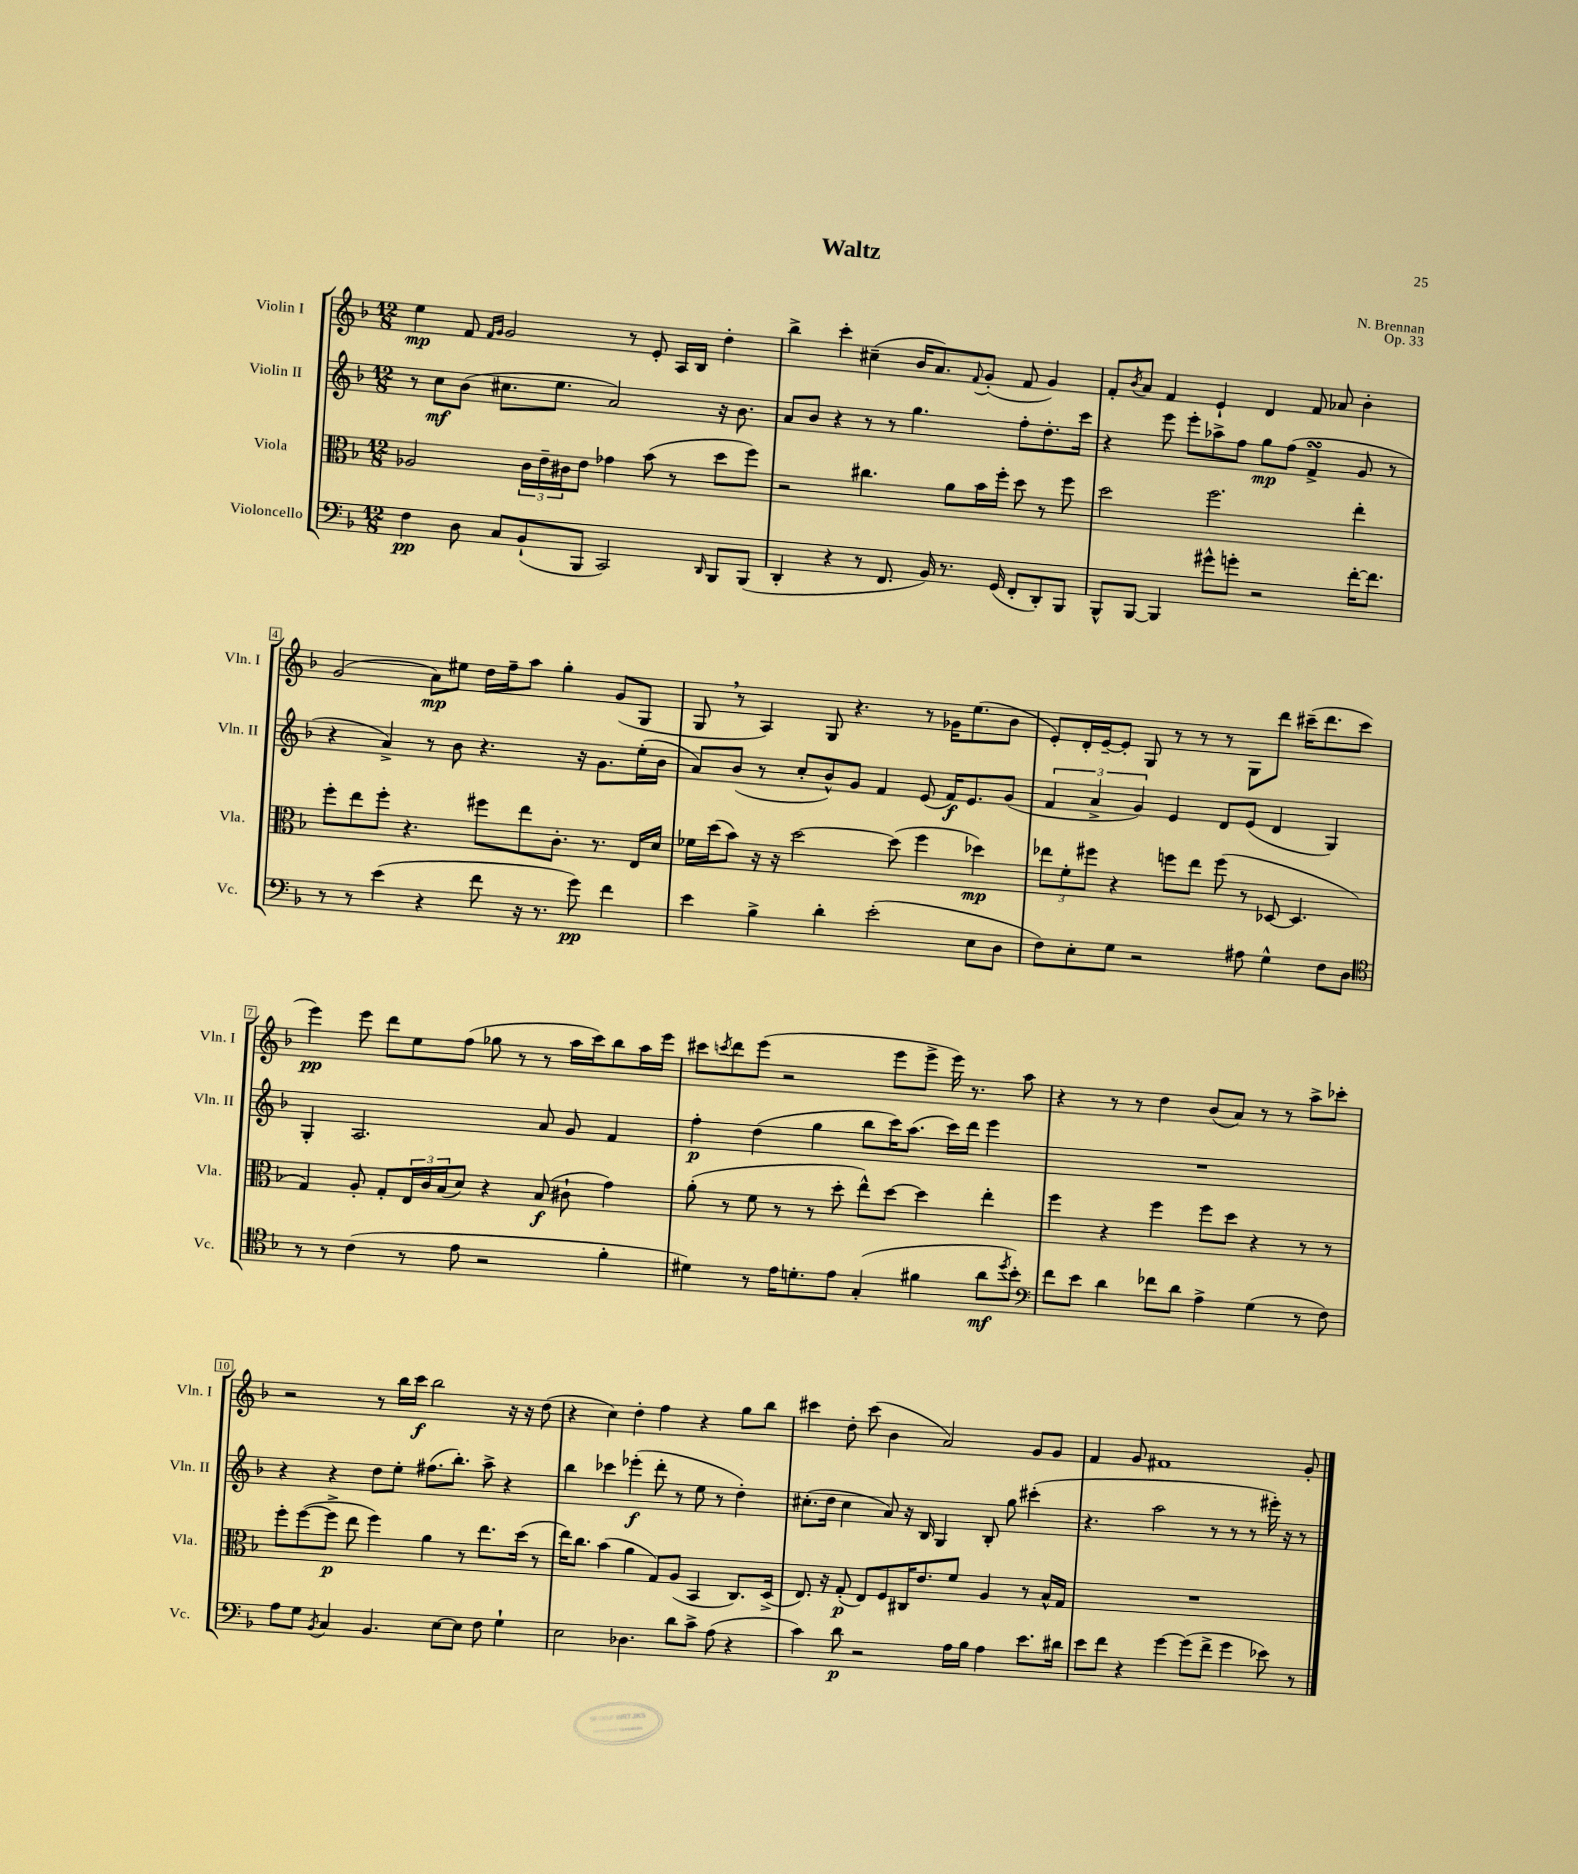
\header { title = "Waltz" composer = "N. Brennan" opus = "Op. 33" }
<<
\new StaffGroup <<
\new Staff = "s0" \with { instrumentName = "Violin I" shortInstrumentName = "Vln. I" } {
    \clef treble \key f \major \numericTimeSignature \time 12/8
    e''4\mp f'8 \grace { f'16 g'16 } g'2 r8 e'8-. a16 bes16 d''4-. |
    bes''4-> c'''4-. cis''4--( bes'16 a'8.) \appoggiatura { f'8 } g'8-.( f'8 g'4) |
    f'8-. \acciaccatura { bes'8 } a'8 f'4 e'4-! d'4 f'8 aes'8 bes'4-. |
    g'2( a'8\mp) eis''8 d''16 f''16-- a''8 g''4-. g'8( g8 |
    g8 \breathe r8 a4) g8 r4. r8 ges'16 e''8.( bes'8 |
    e'8-.) d'16-. e'16~-- e'8-. g8 r8 r8 r8 g8 d'''8 cis'''16--( d'''8. cis'''8 |
    e'''4\pp) e'''8 d'''8 e''8 f''8( ges''8 r8 r8 a''16 c'''16) bes''8 a''16 e'''16 |
    cis'''8 \acciaccatura { c'''8 } d'''8 e'''8( r2 e'''8 e'''8-> e'''16) r8. a''8 |
    r4 r8 r8 d''4 bes'8( a'8) r8 r8 a''8-> ces'''8-. |
    r2 r8 bes''16 c'''16\f bes''2 r16 r16 d''8( |
    r4 c''4) d''4-. f''4 r4 g''8 bes''8 |
    cis'''4 d''8-. cis'''8( bes'4 a'2) g'8 g'8 |
    f'4 g'8 fis'1 g'8-. \bar "|." |
}
\new Staff = "s1" \with { instrumentName = "Violin II" shortInstrumentName = "Vln. II" } {
    \clef treble \key f \major \numericTimeSignature \time 12/8
    r8 c''8\mf bes'8( cis''8. e''8. a'2) r16 bes'8. |
    a'8 bes'8 r4 r8 r8 g''4. f''8-. d''8.-. c'''16 |
    r4 e'''8 e'''8-. aes''8-> f''8 g''8\mp f''8( f'4->\turn g'8 r8 |
    r4 a'4->) r8 bes'8 r4. r16 g'8. e''16-.( bes'16 |
    a'8) bes'8( r8 c''8-. bes'8-^) g'8 f'4 e'8( f'16\f) e'8. g'8( |
    \tuplet 3/2 { f'4 a'4-> g'4) } e'4 d'8 e'8( d'4 g4) |
    g4-. a2. a'8 g'8 f'4 |
    f''4-.\p d''4( g''4 bes''8 c'''16) a''8.( c'''16) d'''16 e'''4 |
    R1. |
    r4 r4 d''8 e''8-. fis''8.( bes''8.-.) a''8-> r4 |
    bes''4 ces'''4 ees'''4-.\f( d'''8-. r8 e''8 r8 d''4-.) |
    cis''8.-.( d''16 cis''4 a'8) r16 bes16 g4 bes8-. g''8 cis'''4-.( |
    r4. a''2 r8 r8 r8 eis'''16-.) r16 r8 \bar "|." |
}
\new Staff = "s2" \with { instrumentName = "Viola" shortInstrumentName = "Vla." } {
    \clef alto \key f \major \numericTimeSignature \time 12/8
    aes2 \tuplet 3/2 { c'16 e'16-- cis'16 } e'8 ges'4 bes'8( r8 d''8 f''8) |
    r2 cis''4. a'8 bes'16 f''16-. d''8 r8 f''8 |
    d''2 f''2. e''4-. |
    f''8-. e''8 f''8-. r4. fis''8 e''8 c'8.-. r8. e16 d'16 |
    fes'16 d''16( bes'8) r16 r16 d''2~ d''8( f''4 des''4\mp) |
    \tuplet 3/2 { ees''8 f'8-. fis''8 } r4 f''8 ees''8 f''8( r8 des8~ des4. |
    g4) a8-. g8-. \tuplet 3/2 { e16 c'16 bes16( } d'8) r4 bes8\f( cis'8-! g'4) |
    a'8-.( r8 f'8 r8 r8 d''8-. e''8-^) d''8~ d''4 e''4-. |
    f''4 r4 f''4 f''8 d''8 r4 r8 r8 |
    f''8-. f''8~( f''8->\p e''8 f''4) a'4 r8 e''8. d''16( r8 |
    e''16) c''8. bes'4( a'4 g8) a8( bes,4 c8.) d16->( |
    e8.) r16 g8-.\p( e8) f8 cis16 e'8. f'8 a4 r8 bes16-^ g16 |
    R1. \bar "|." |
}
\new Staff = "s3" \with { instrumentName = "Violoncello" shortInstrumentName = "Vc." } {
    \clef bass \key f \major \numericTimeSignature \time 12/8
    f4\pp d8 c8 bes,8-!( bes,,8 c,2) \grace { d,16 } bes,,8 bes,,8( |
    d,4-. r4 r8 f,8. bes,16) r8. g,16( f,8-. d,8-.) bes,,8 |
    bes,,8-^ bes,,8~ bes,,4 gis'8-^ g'8-. r2 f'16~-. f'8. |
    r8 r8 e'4( r4 f'8 r16 r8. g'8\pp) f'4 |
    e'4 bes4-> d'4-. e'2-.( e8 d8 |
    f8) e8-. g8 r2 ais8 g4-^ f8 d8 |
    \clef tenor r8 r8 c'4( r8 e'8 r2 f'4-. |
    dis'4) r8 e'16 d'8.-. e'8 g4-.( fis'4 a'8\mf \acciaccatura { d''8 } bes'8-.) |
    \clef bass f'8 e'8 d'4 fes'8 d'8 a4-> g4( r8 f8) |
    a8 g8 \acciaccatura { bes,8 } c4 bes,4. e8~ e8 f8 g4-! |
    e2 des4. d'8 c'8-> a8( r4 |
    c'4) d'8\p r2 a16 bes16 a4 e'8. dis'16 |
    e'8 f'8 r4 g'4~ g'8( f'8-> g'4 ees'8) r8 \bar "|." |
}
>>
>>
\layout { \context { \Score \override BarNumber.stencil = #(make-stencil-boxer 0.1 0.3 ly:text-interface::print) } }
